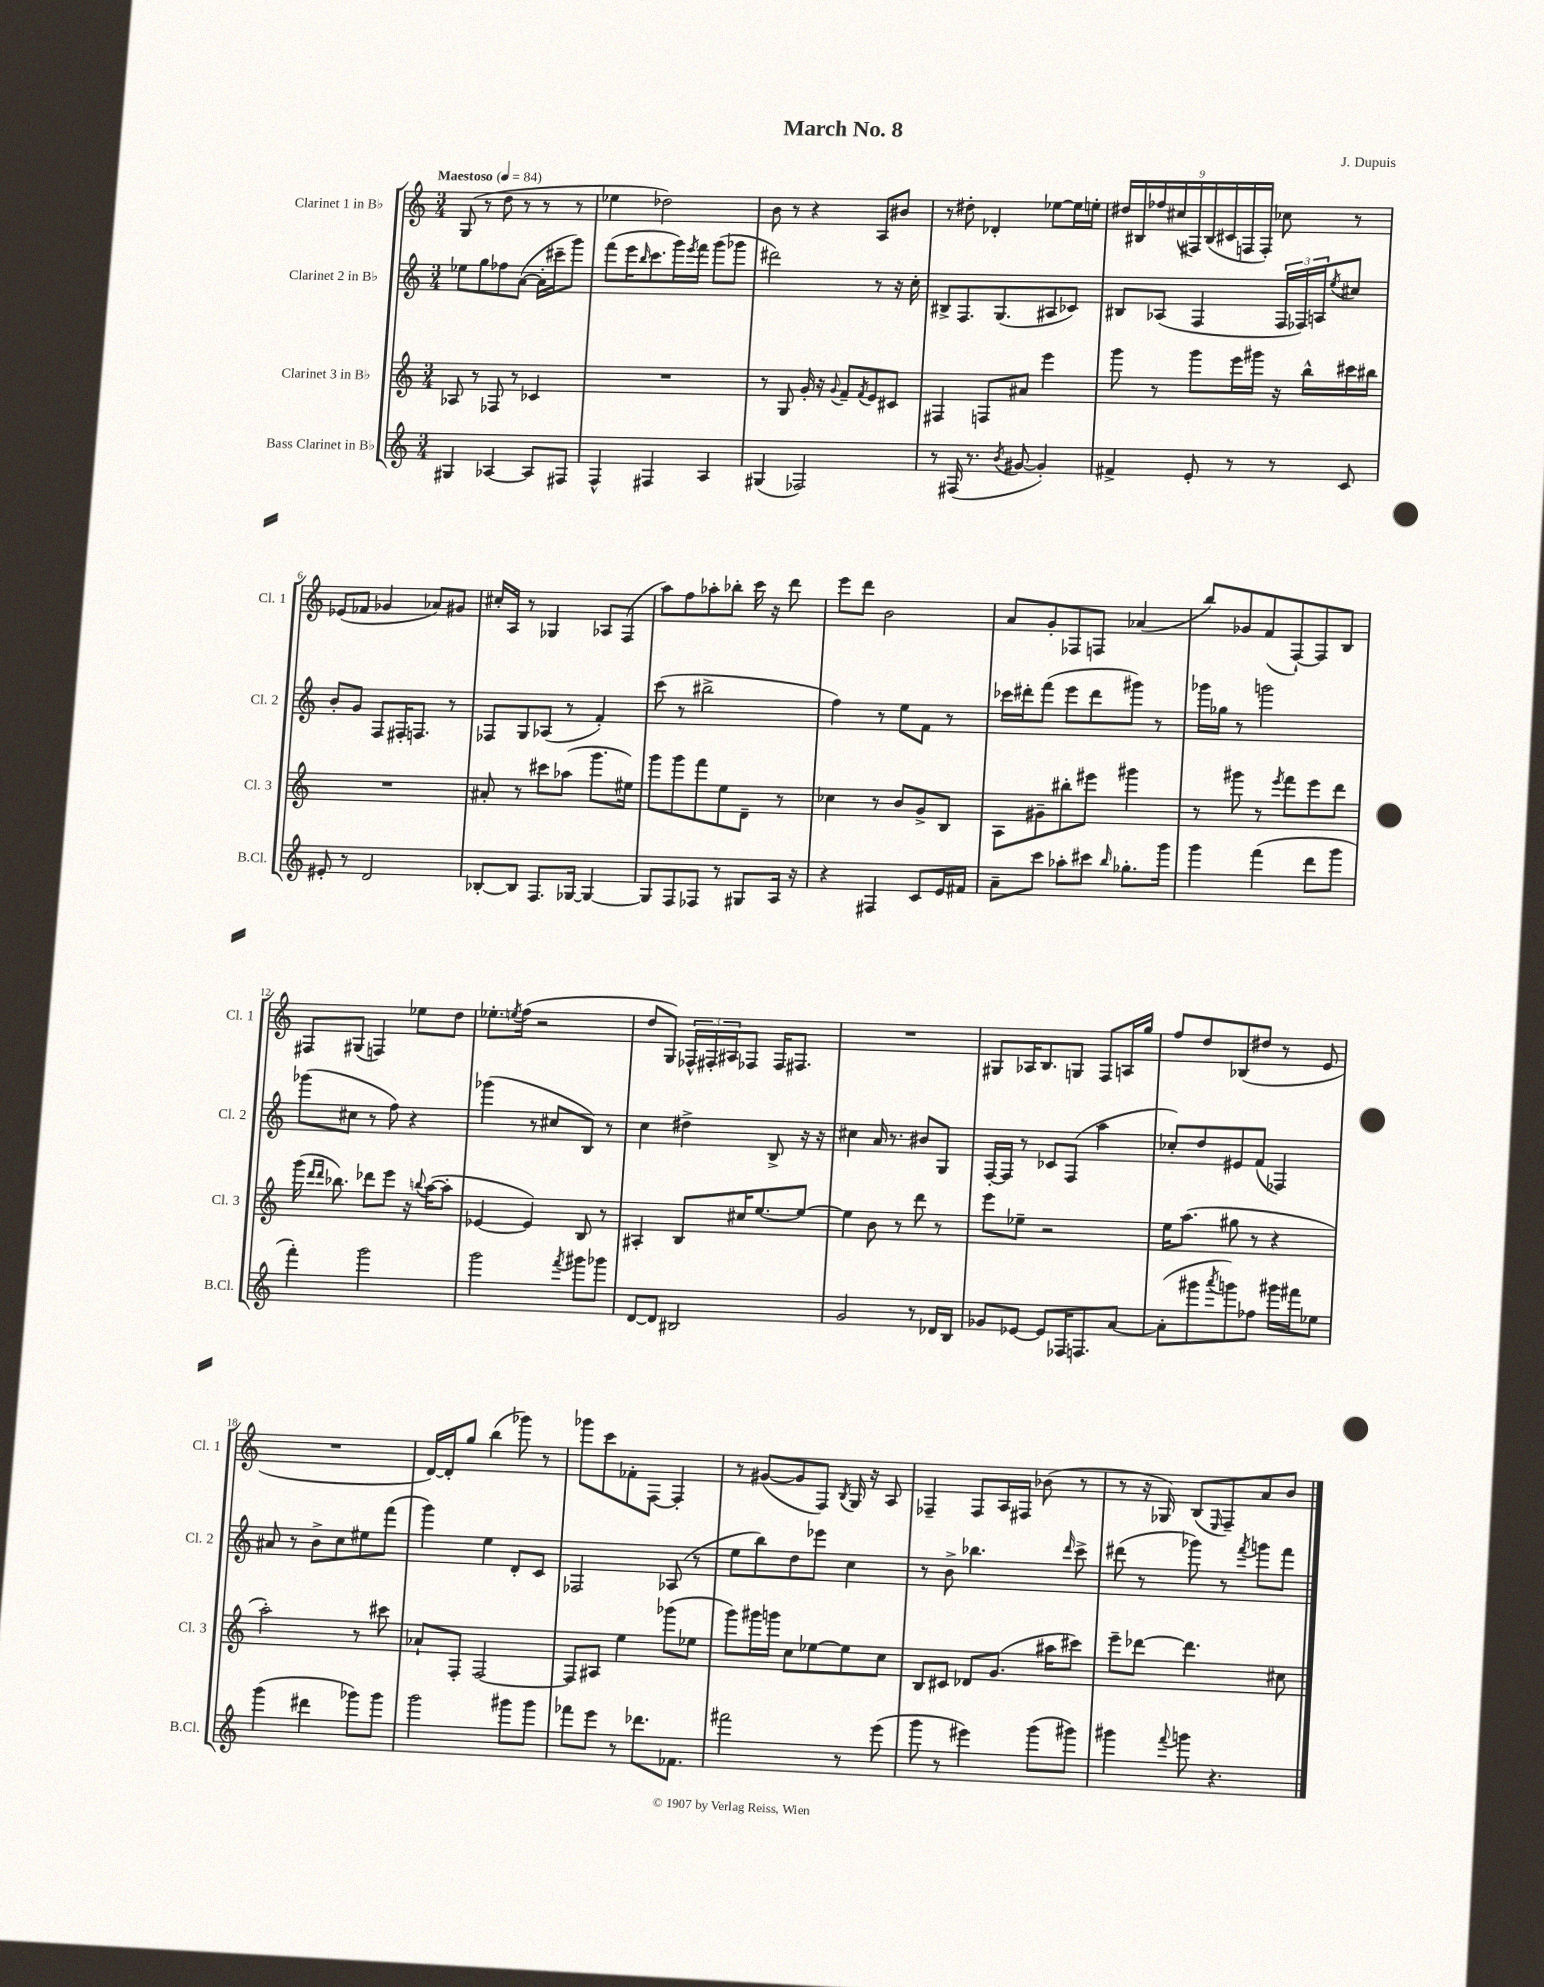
\header { title = "March No. 8" composer = "J. Dupuis" }
<<
\new StaffGroup <<
\new Staff = "s0" \with { instrumentName = "Clarinet 1 in Bb" shortInstrumentName = "Cl. 1" } {
    \clef treble \key c \major \numericTimeSignature \time 3/4 \tempo "Maestoso" 4 = 84
    g8( r8 d''8 r8 r8 r8 |
    ees''4 des''2) |
    b'8 r8 r4 a8 bis'8 |
    r8 dis''8-. des'4-. ees''8~ ees''16 e''16-. |
    \tuplet 9/8 { dis''16 bis16 fes''16 cis''16( fis16) bis16( cis'16 f16 f16-.) } ces''8 r8 |
    ees'8( fes'8 ges'4 aes'8) gis'8 |
    cis''16-. a16 r8 ges4 aes8 f8( |
    a''8) f''8 aes''8-. bes''8-. c'''16 r16 d'''8 |
    e'''8 d'''8 b'2 |
    a'8 g'8-. fes8 f8 aes'4( |
    b''8) ges'8 f'8( f8~-!) f8 b8 |
    fis8 gis8( f4) ees''8 d''8 |
    ees''8.-. \acciaccatura { e''8 } f''16( r2 |
    d''8 g8) \tuplet 3/2 { fes16-^ fis16-. ais16 } fes8 fes16 fis8. |
    R2. |
    gis8 aes16 b8. g8 f8 a16 g''16 |
    f''8 d''8 bes8( dis''8 r8 e'8 |
    R2. |
    d'16~) d'16-. g''8 b''4( ges'''8) r8 |
    ges'''8 c'''8 fes'8-. f8~ f4-. |
    r8 gis'8~( gis'8 f8) \acciaccatura { b8 } g16 r16 a8 |
    fes4-- fes8 a16 fis16 bes'8( r8 |
    r8 r16 ges16) b8( \grace { e16 } f8--) a'8 b'8 \bar "|." |
}
\new Staff = "s1" \with { instrumentName = "Clarinet 2 in Bb" shortInstrumentName = "Cl. 2" } {
    \clef treble \key c \major \numericTimeSignature \time 3/4
    ees''8 g''8 fes''8 a'8~( a'16-. cis'''16-- g'''8) |
    f'''8( e'''16 \grace { b''16 } c'''8. g'''16) \acciaccatura { e'''8 } f'''16 g'''8( ges'''8 |
    dis'''2) r8 r16 c''16-. |
    bis8-> f8. g8.( ais8 ces'8) |
    bis8 aes8( f4 \tuplet 3/2 { f16 fes16) a16 } \acciaccatura { e''8 } cis''8 |
    b'8-. g'8 f8 fis16-. f8. r8 |
    fes8 g8 aes8( r8 f'4-.) |
    c'''8( r8 bis''2-> |
    f''4) r8 e''8 f'8 r8 |
    ces'''16 dis'''16-. f'''8( e'''8 dis'''8 gis'''8) r8 |
    ges'''16 ges''16 r8 g'''2 |
    ges'''8( cis''8 r8 f''8) r4 |
    ges'''4( r8 cis''8 b8) r8 |
    c''4 dis''4-> b8-> r16 r16 |
    cis''4 a'16 r8. bis'8 g8 |
    f16~-. f16 r8 ces'8 f8( a''4 |
    ces''8-.) d''8 eis'8 f'8( fes4) |
    ais'8 r8 b'8-> c''8 eis''8 f'''8( |
    g'''4) e''4 d'8-. c'8 |
    fes2 aes8( r8 |
    e''8 b''8) d''8 ees'''8 c''4 |
    r8 b'8-> bes''4. \grace { d'''16 } c'''8-> |
    dis'''8( r8 ges'''8) r8 \acciaccatura { f'''8 } g'''8 f'''8 \bar "|." |
}
\new Staff = "s2" \with { instrumentName = "Clarinet 3 in Bb" shortInstrumentName = "Cl. 3" } {
    \clef treble \key c \major \numericTimeSignature \time 3/4
    aes8 r8 fes8 r8 ces'4 |
    R2. |
    r8 g8 g'16-. r16 \appoggiatura { g'8 } f'8-- \acciaccatura { f'8 } e'8 cis'8 |
    fis4 f8 ais'8 e'''4 |
    g'''8 r8 g'''8 e'''16 gis'''16 r16 b''16-^ cis'''16 bis''16 |
    R2. |
    ais'8-. r8 cis'''8 aes''8( g'''8. eis''16) |
    g'''8 g'''8 f'''8 e''8 d'8-- r8 |
    ces''4 r8 b'8 g'8-> b8 |
    a8 gis'8-- bis''8-. eis'''8 gis'''4 |
    r8 gis'''8 r8 \acciaccatura { e'''8 } f'''8 e'''8 d'''8 |
    g'''16( \grace { d'''16 d'''16 } bes''8.) des'''8 e'''8 r16 \appoggiatura { b''8 } a''16~( a''8-. |
    ees'4~ ees'4) b8 r8 |
    ais4-. b8 cis''16 e''8.~ e''8~ |
    e''4 b'8 r8 d'''8 r8 |
    e'''8 ees''8-- r2 |
    e''16 a''8.( gis''8 r8 r4 |
    a''2-.) r8 cis'''8 |
    aes'8-! f8-. f2~ |
    f8 ais8 e''4 ges'''8( ees''8 |
    g'''8) gis'''16 g'''16 c''8 ees''8~ ees''8 c''8 |
    b8 cis'8 des'8 g'8.( ais''16 cis'''8) |
    e'''8-- des'''8~ des'''4. cis''8 \bar "|." |
}
\new Staff = "s3" \with { instrumentName = "Bass Clarinet in Bb" shortInstrumentName = "B.Cl." } {
    \clef treble \key c \major \numericTimeSignature \time 3/4
    gis4 aes4~ aes8 fis8 |
    f4-^ fis4 a4 |
    gis4( fes2) |
    r8 fis16( r8. \acciaccatura { b'8 } gis'8~ gis'4-.) |
    fis'4-> e'8-. r8 r8 c'8 |
    eis'8-. r8 d'2 |
    bes8~-. bes8 f8. ges16~ ges4~ |
    ges8 f8 fes8 r8 gis8 a16 r16 |
    r4 fis4 c'8 e'16 fis'16 |
    a'8-- c'''8 aes''8-. cis'''8 \grace { b''16 } ges''8.-. g'''16 |
    g'''4 f'''4( d'''8 g'''8 |
    f'''4-.) g'''2 |
    g'''2 \acciaccatura { f'''8 } gis'''8 ges'''8 |
    d'8~ d'8 bis2 |
    g'2 r8 des'16 b16 |
    ges'8 ees'8~ ees'8 fes16 f8. a'8~ |
    a'8-.( gis'''8 \acciaccatura { a'''8 } g'''8) fes''8 gis'''16 fis'''16 ees''8 |
    g'''4( dis'''4 ges'''8) ges'''8 |
    g'''2 gis'''8 gis'''8 |
    fes'''8 e'''8 r8 des'''8. fes'8. |
    fis'''2 r8 e'''8( |
    g'''8 r8 eis'''4) g'''8( gis'''8) |
    gis'''4 \appoggiatura { f'''8 } g'''8 r4. \bar "|." |
}
>>
>>
